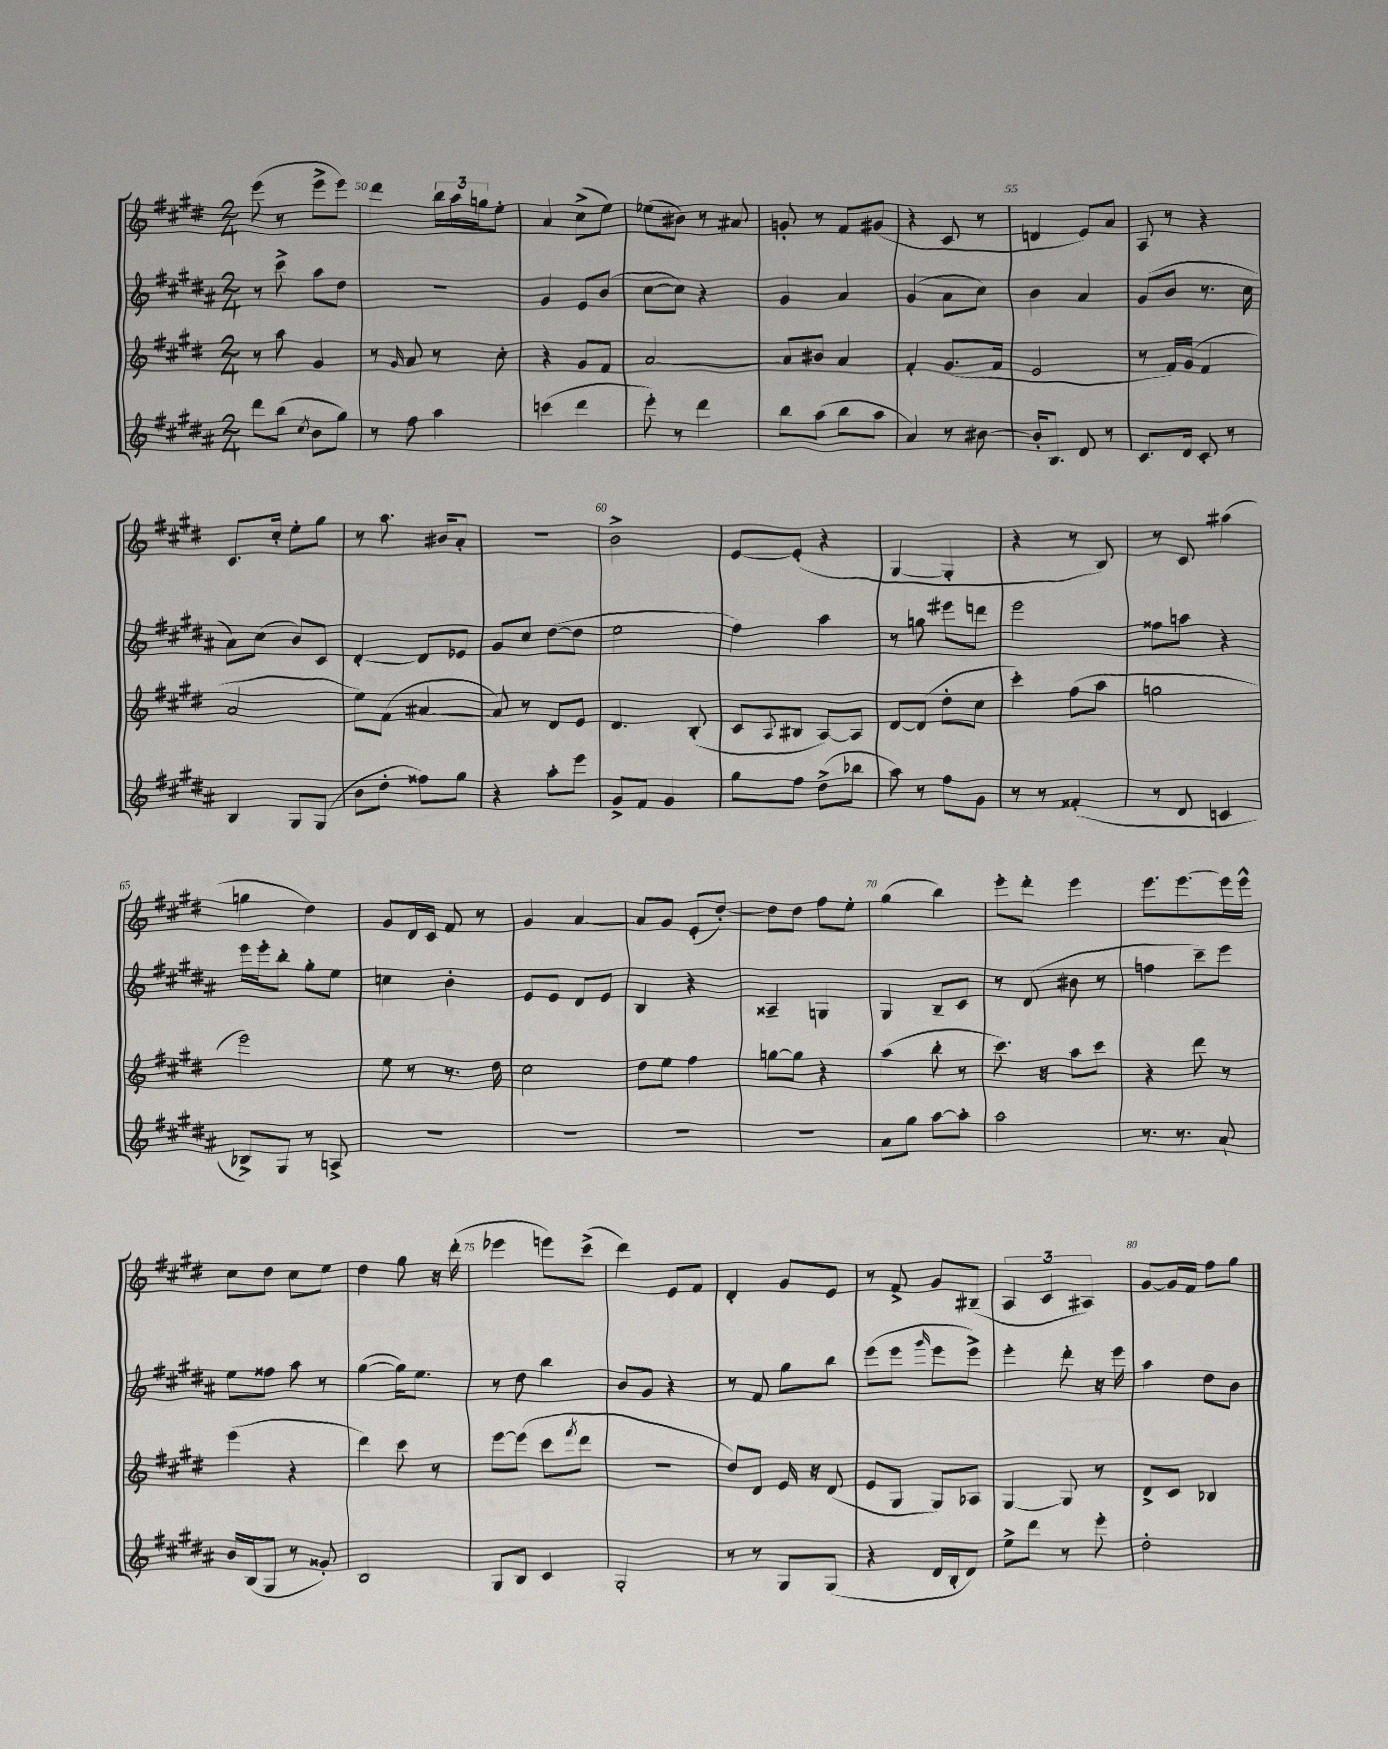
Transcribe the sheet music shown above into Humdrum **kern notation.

**kern	**kern	**kern	**kern
*staff4	*staff3	*staff2	*staff1
*clefG2	*clefG2	*clefG2	*clefG2
*k[f#c#g#d#a#]	*k[f#c#g#d#]	*k[f#c#g#d#a#]	*k[f#c#g#d#]
*M2/4	*M2/4	*M2/4	*M2/4
8ddd#	8r	8r	(8eee
(8bb	8aa	8ccc#^	8r
8qcc#	.	.	.
8b	4g#	8aa#	8eee^
8gg#)	.	8dd#	8eee)
=	=	=	=
8r	8r	2r	4ddd#
.	16qqg#	.	.
8ff#	8a	.	.
4aa#	8r	.	24bb
.	.	.	24aa
.	.	.	24gg
.	8cc#'	.	8ee'
=	=	=	=
(4ccc	4r	4g#	4a
4ddd#	8g#	8e	(8cc#^
.	8f#	(8b	8ee)
=	=	=	=
8eee')	[2a	[8cc#	(8ee-
8r	.	8cc#])	8b#)
4ddd#	.	4r	8r
.	.	.	8a#
=	=	=	=
8bb	8a]	4g#	8g'
(8aa#	8b#	.	8r
8bb	4a	4a#	8f#
8aa#	.	.	(8g#
=	=	=	=
4a#)	4f#'	(4g#	4r
8r	(8.g#	8a#	8c#
[8b#	.	8cc#)	8r
.	16f#	.	.
=	=	=	=
16b#']	2e	4b	4d
8.B	.	.	.
8d#	.	4a#	8e)
8r	.	.	8a
=	=	=	=
8.c#	8r	(8g#	8A
.	16f#)	8b	8r
16d#	(16g#	.	.
8c#'	4f#	8.r	4r
8r	.	.	.
.	.	16cc#	.
=	=	=	=
4B	2a	8a#)	8.c#
.	.	(8cc#	.
.	.	.	16cc#'
8G#	.	8b)	8ee'
(8G#	.	8c#	8gg#
=	=	=	=
8b	8ee)	[4d#'	8r
8dd#'	(8f#	.	8.aa
8ff##)	[4a#	8d#]	.
.	.	.	16b#
8gg#	.	8e-	8a'
=	=	=	=
4r	8a#])	8g#	2r
.	8r	8cc#	.
8aa#'	8d#	([8dd#	.
8eee	8e	8dd#]	.
=	=	=	=
8g#^	4.d#	2ee	2b^
8f#	.	.	.
4g#	.	.	.
.	(8B'	.	.
=	=	=	=
8gg#	8c#	4ff#)	[8e
.	8qqA	.	.
8ff#	8B#	.	(8e']
(8dd#^	[8A)	4aa#	4r
8bb-	8A]	.	.
=	=	=	=
8aa#)	[8d#	8r	[4G#
8r	(8d#]	8gg	.
8ff#	8dd#'	8eee#	4G#']
8g#	8cc#	8ddd	.
=	=	=	=
8r	4ccc#')	2eee	4r
8r	.	.	.
(4f##'	(8ff#	.	8r
.	8aa	.	8B)
=	=	=	=
8r	2gg	8ff##	8r
8d#	.	8aa	8c#
4c	.	4r	(4aa#
=	=	=	=
8B-^)	2eee)	16eee	4gg
.	.	16eee'	.
8G#	.	8bb'	.
8r	.	8gg#'	4dd#)
8A^	.	8ee	.
=	=	=	=
2r	8ee	4cc	8g#
.	8r	.	16d#
.	.	.	16c#
.	8.r	4b'	8f#
.	.	.	8r
.	16dd#	.	.
=	=	=	=
2r	2cc#	8e	4g#
.	.	8e	.
.	.	8d#	[4a
.	.	8e	.
=	=	=	=
2r	8dd#	4B	8a]
.	8ee	.	8g#
.	4ff#	4r	(8e'
.	.	.	[8dd#')
=	=	=	=
2r	[8gg	4A##~	8dd#]
.	8gg]	.	8dd#
.	4r	4G	8ff#
.	.	.	8ee'
=	=	=	=
8a#	(4aa	4G#	(4gg#
8gg#	.	.	.
[8aa#	8bb'	8B~	4bb)
8aa#']	8r	8c#	.
=	=	=	=
2aa#	8.ccc#)	8r	8eee'
.	.	(8d#	8ddd#'
.	16r	.	.
.	8aa	8b#	4eee
.	8ccc#	8r	.
=	=	=	=
8.r	4r	4ff	8.eee
8.r	.	.	[8.eee
.	8ddd#	8ccc#~)	.
8a#`	8r	8eee	16eee]
.	.	.	16eee^^
=	=	=	=
16b	(4eee	8ee	8cc#
(16B	.	.	.
8G#	.	8ff##	8dd#
8r	4r	8aa#	8cc#
8g##')	.	8r	8ee
=	=	=	=
2B	4ddd#)	([4gg#	4dd#
.	8ccc#	16gg#])	8gg#
.	.	8.ee	.
.	8r	.	16r
.	.	.	(16ddd#'
=	=	=	=
8G#	[8eee	8r	4eee-
8B	(8eee]	8dd#	.
4c#	8ccc#	4bb	8eee)
.	8qfff#	.	.
.	8ddd#	.	(8ccc#^
=	=	=	=
2G#'	2r	8b	4ddd#)
.	.	8g#	.
.	.	4r	8e
.	.	.	8f#
=	=	=	=
8r	8dd#)	8r	4d#'
8r	8d#	8f#	.
8G#	16e	8gg#	8g#
.	16r	.	.
(8G#	(8d#	8bb	8e
=	=	=	=
4r	8e	(8eee	8r
.	8G#	8eee	8f#^
.	.	16qqggg#	.
16d#	8G#)	8eee	8g#
16B'	.	.	.
8d#)	8A-	8eee^)	(8B#~
=	=	=	=
8ee^	[4G#	4eee'	6A
8ddd#	.	.	.
.	.	.	6c#
8r	8G#]	8ddd#'	.
.	.	.	6A#)
8eee'	8r	16r	.
.	.	16eee	.
=	=	=	=
2dd#'	8d#^	4aa#	[8g#
.	8c#	.	16g#]
.	.	.	16f#
.	4B-	8dd#	8ff#
.	.	8b	8gg#
==	==	==	==
*-	*-	*-	*-
